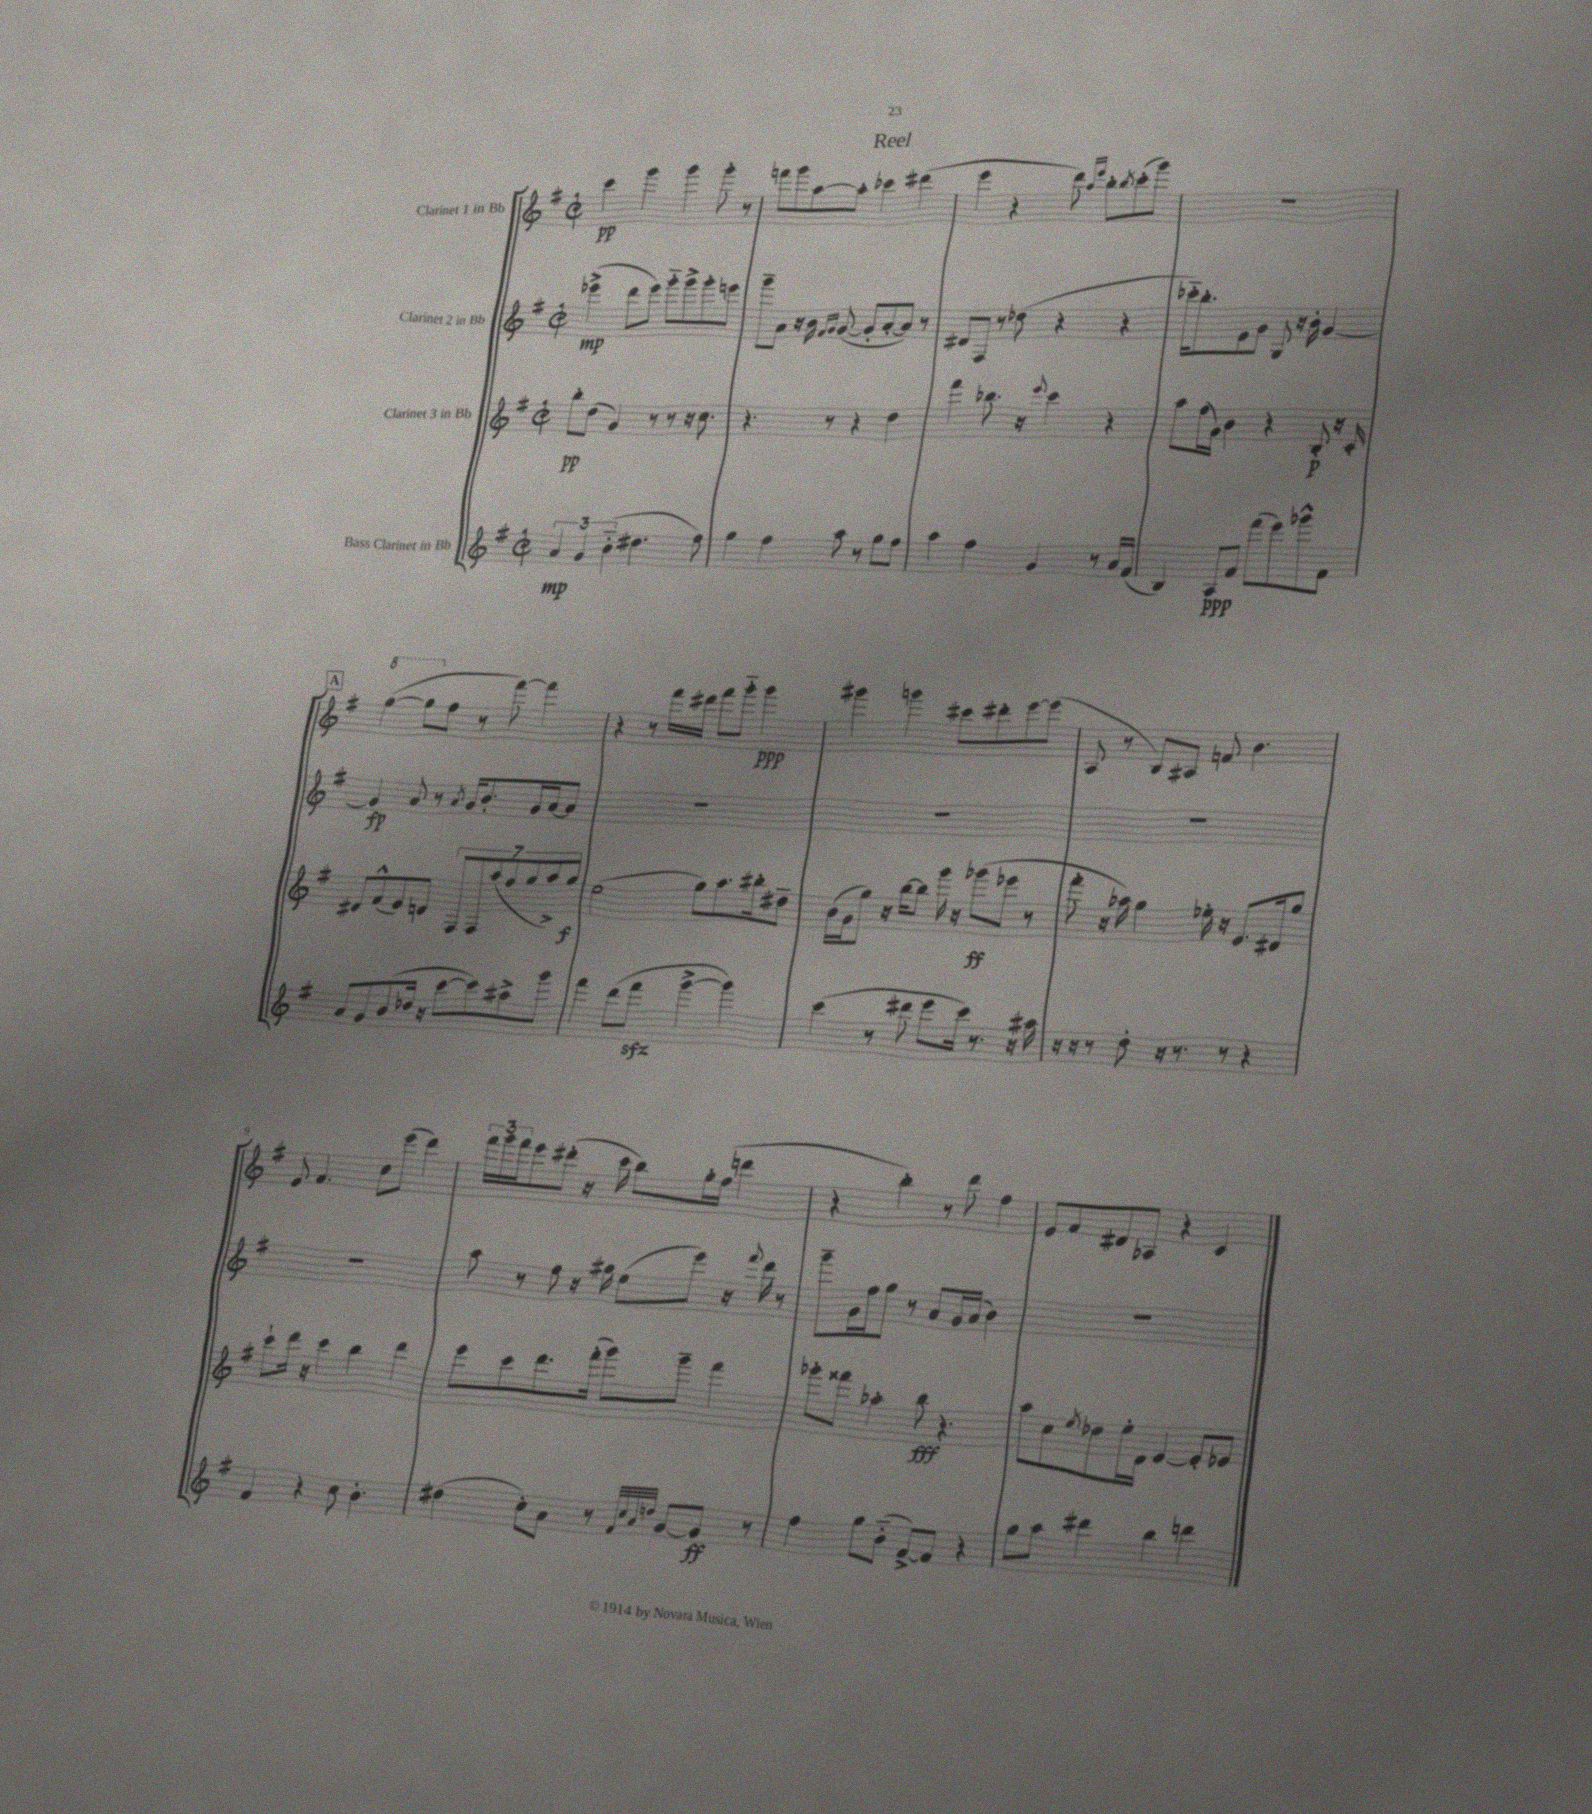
\header { title = "Reel" }
<<
\new StaffGroup <<
\new Staff = "s0" \with { instrumentName = "Clarinet 1 in Bb" } {
    \clef treble \key g \major \defaultTimeSignature \time 2/2
    c'''4\pp g'''4 g'''4 g'''8-. r8 |
    f'''8 g'''8 a''8~ a''8-. ces'''4 dis'''4( |
    e'''4 r4 d'''8) \grace { a''16 e'''16 } b''8-. \acciaccatura { b''8 } c'''8-.( g'''8) |
    R1 |
    \mark \markup { \box "A" } \ottava #1 g'''4~( g'''8 \ottava #0 fis''8 r8 fis'''8~) fis'''4 |
    r4 r8 fis'''16 dis'''16 fis'''8 g'''8-_ g'''4\ppp |
    gis'''4 g'''4 cis'''8 dis'''8-. e'''8~ e'''8( |
    a8 r8 b8) ais8 f'8 b'4. |
    e'8 fis'4. c''8 e'''8( d'''4) |
    \tuplet 3/2 { fis'''16 g'''16 fis'''16 } e'''8 dis'''8-.( r16 c'''16 b''8) g''16-. fis''16( d'''4 |
    r4 b''4-.) r8 d'''8 fis''4 |
    e'8 fis'8 dis'8 aes8 r4 c'4 \bar "|." |
}
\new Staff = "s1" \with { instrumentName = "Clarinet 2 in Bb" } {
    \clef treble \key g \major \defaultTimeSignature \time 2/2
    ees'''4->\mp( d'''8 ees'''8) g'''8-_ g'''8-> g'''8-. e'''8 |
    g'''8-- a'8 r16 b'16 \grace { fis'16 g'16 } g'8~( g'8-. a'8~-. a'8) r8 |
    dis'8 fis8 r8 des''8( r4 r4 |
    ces'''16-_) b''8.-. e'8 g'8 g8 r16 b'16-. g'4~ |
    \mark \markup { \box "A" } g'4\fp a'8 r8 \acciaccatura { a'8 } g'16 b'8.-. g'16 a'16~ a'8 |
    R1 |
    R1 |
    R1 |
    R1 |
    a''8 r8 fis''8 r16 gis''16 e''8( e'''8) r16 \appoggiatura { fis'''8 } d'''16 r8 |
    g'''8-- g'16 fis''16 g''8 r8 a'8 g'16 a'16( b'4) |
    R1 \bar "|." |
}
\new Staff = "s2" \with { instrumentName = "Clarinet 3 in Bb" } {
    \clef treble \key g \major \defaultTimeSignature \time 2/2
    b''8-.\pp d''8( g'4) r8 r8 r16 c''8. |
    r4. r8 r4 d''4 |
    fis'''4 bes''8. r16 \appoggiatura { e'''8 } c'''4 r4 |
    a''8 fis''16( g'16) b'4 r4 b8-.\p r16 c'16-. |
    \mark \markup { \box "A" } dis'8 fis'8-^( e'8) d'8 \tuplet 7/4 { fis8 fis8 a''8( fis''8 g''8 a''8->) g''8\f } |
    e''2( g''8) a''8. bis''16-. dis''8-- |
    b'16( g'16 g''8) r16 b''16~ b''8 g'''16 r16 ges'''8\ff( ees'''8 r8 |
    fis'''8-. r16 aes''16) g''4 ees''16-. r16 e'8. dis'16 g''8 |
    c'''8-! d'''16 r16 c'''4 b''4 d'''4 |
    e'''8 c'''8 d'''8. fis'''16-.( g'''8) g'''8-- fis'''4 |
    ges'''8-. fisis'''8 aes''4-. b''8\fff r4. |
    a''8 c''8 \acciaccatura { e''8 } des''8 e''16-. d'16 e'4~ e'8-. ees'8 \bar "|." |
}
\new Staff = "s3" \with { instrumentName = "Bass Clarinet in Bb" } {
    \clef treble \key g \major \defaultTimeSignature \time 2/2
    \tuplet 3/2 { a'4\mp g'4 b'4-_( } dis''4. fis''8) |
    g''4 fis''4 a''8 r8 g''8 fis''8 |
    a''4 fis''4 g'4 r8 a'16 fis'16( |
    b4) a8\ppp fis'8 fis'''8( e'''8) ges'''8-^ fis'8 |
    \mark \markup { \box "A" } a'8 g'8 b'8( des''16 r16 c'''8~ c'''8) ais''8-> g'''8 |
    fis'''4 d'''8( fis'''8\sfz g'''4~-> g'''4) |
    c'''4( r8 dis'''8 e'''8 c'''16) r8. r16 ais''16 |
    r16 r16 r8 d''8-. r16 r8. r8 r4 |
    fis'4 r4 c''8 b'4.-. |
    dis''4( c''8-.) a'8 r8 \grace { fis'32 c''32 a'32 d''32 } g'8~ g'8\ff r8 |
    fis''4 g''8 b'8-_( fis'8~->) fis'8 r4 |
    g''8 a''8 dis'''4 b''4 d'''4 \bar "|." |
}
>>
>>
